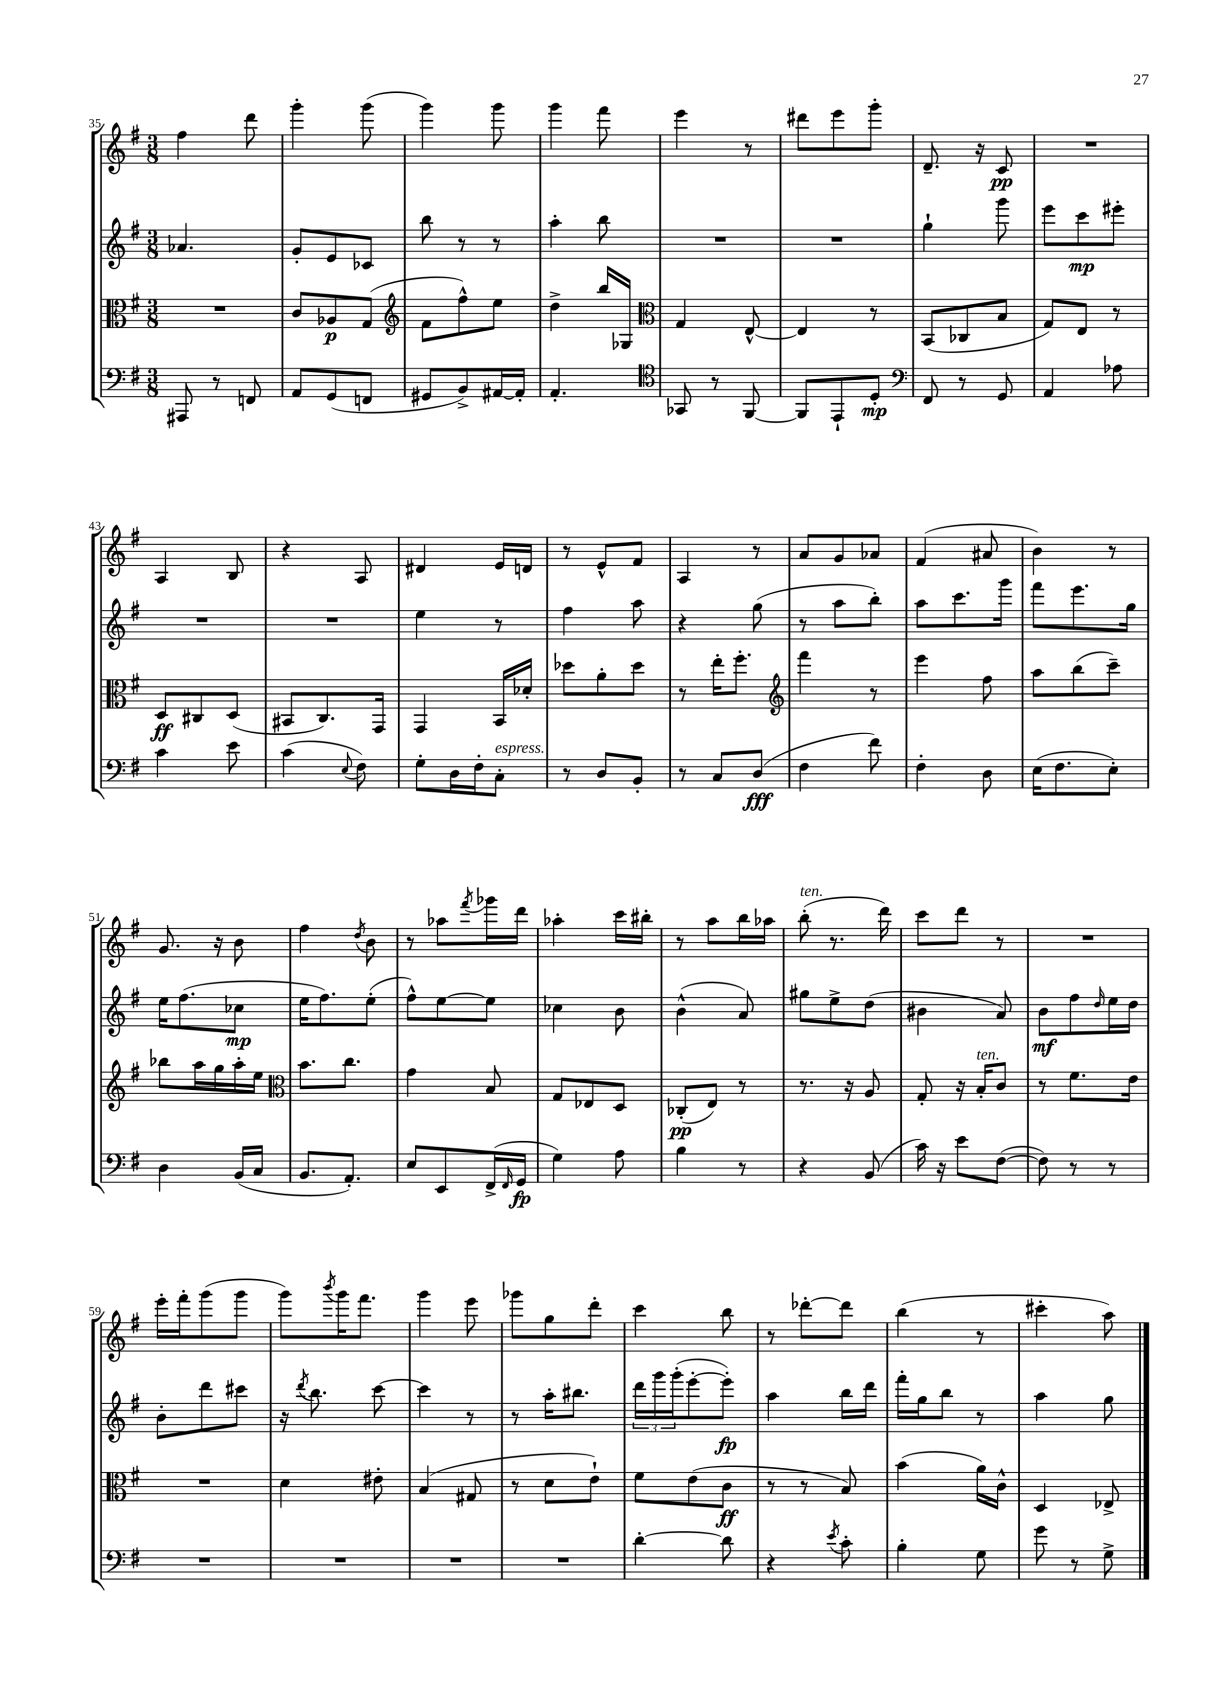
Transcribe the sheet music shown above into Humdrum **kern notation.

**kern	**kern	**kern	**kern
*staff4	*staff3	*staff2	*staff1
*clefF4	*clefC3	*clefG2	*clefG2
*k[f#]	*k[f#]	*k[f#]	*k[f#]
*M3/8	*M3/8	*M3/8	*M3/8
8AAA#	4.r	4.a-	4ff#
8r	.	.	.
8FF	.	.	8ddd
=	=	=	=
8AA	8c	8g'	4ggg'
(8GG	8A-	8e	.
8FF	(8G	8c-	(8ggg
=	=	=	=
*	*clefG2	*	*
8GG#	8f#	8bb	4ggg)
8BB^)	8ff#^^)	8r	.
[16AA#	8ee	8r	8ggg
16AA#']	.	.	.
=	=	=	=
4.AA'	4dd^	4aa'	4ggg
.	16bb	8bb	8fff#
.	16G-	.	.
=	=	=	=
*clefC4	*clefC3	*	*
8GG-	4G	4.r	4eee
8r	.	.	.
[8FF#	[8E^^	.	8r
=	=	=	=
8FF#]	4E]	4.r	8ddd#
8EE`	.	.	8eee
8D'	8r	.	8ggg'
=	=	=	=
*clefF4	*	*	*
8FF#	(8BB	4gg`	8.d~
8r	8C-	.	.
.	.	.	16r
8GG	8B	8ggg	8c
=	=	=	=
4AA	8G)	8eee	4.r
.	8E	8ccc	.
8A-	8r	8eee#'	.
=	=	=	=
4c	8D	4.r	4A
.	8C#	.	.
8e	(8D	.	8B
=	=	=	=
(4c	8BB#	4.r	4r
.	8.C)	.	.
8qqE	.	.	.
8F#)	.	.	8A
.	16GG	.	.
=	=	=	=
8G'	4GG	4ee	4d#
16D	.	.	.
16F#'	.	.	.
8C'	16BB	8r	16e
.	16d-'	.	16d
=	=	=	=
8r	8dd-	4ff#	8r
8D	8a'	.	8e^^
8BB'	8dd-	8aa	8f#
=	=	=	=
8r	8r	4r	4A
8C	16ee'	.	.
.	8.ff#'	.	.
(8D	.	(8gg	8r
=	=	=	=
*	*clefG2	*	*
4F#	4fff#	8r	8a
.	.	8aa	8g
8f#)	8r	8bb')	8a-
=	=	=	=
4F#'	4eee	8aa	(4f#
.	.	8.ccc	.
8D	8ff#	.	8a#
.	.	16ggg	.
=	=	=	=
(16E	8aa	8fff#	4b)
8.F#	.	.	.
.	(8bb	8.eee	.
8E')	8ccc~)	.	8r
.	.	16gg	.
=	=	=	=
4D	8bb-	16ee	8.g
.	.	(8.ff#	.
.	16aa	.	.
.	16gg	.	16r
(16BB	16aa'	8cc-	8b
16C	16ee	.	.
=	=	=	=
*	*clefC3	*	*
8.BB	8.b	16ee	4ff#
.	.	8.ff#)	.
8.AA')	8.cc	.	.
.	.	.	8qdd
.	.	(8ee'	8b
=	=	=	=
8E	4g	8ff#^^)	8r
8EE	.	[8ee	8aa-
.	.	.	8qfff#
(16FF#^	8B	8ee]	16ggg-
16qqFF#	.	.	.
16GG	.	.	16ddd
=	=	=	=
4G)	8G	4cc-	4aa-'
.	8E-	.	.
8A	8D	8b	16ccc
.	.	.	16bb#'
=	=	=	=
4B	(8C-'	(4b^^	8r
.	8E)	.	8aa
8r	8r	8a)	16bb
.	.	.	16aa-
=	=	=	=
4r	8.r	8gg#	(8bb'
.	.	8ee^	8.r
.	16r	.	.
(8BB	8A	(8dd	.
.	.	.	16ddd)
=	=	=	=
16c)	8G'	4b#	8ccc
16r	.	.	.
8e	16r	.	8ddd
.	16B'	.	.
([8F#	8c	8a)	8r
=	=	=	=
8F#])	8r	8b	4.r
8r	8.f#	8ff#	.
.	.	16qqdd	.
8r	.	16ee	.
.	16e	16dd	.
=	=	=	=
4.r	4.r	8b'	16eee'
.	.	.	16fff#'
.	.	8ddd	(8ggg
.	.	8ccc#	8ggg
=	=	=	=
4.r	4d	16r	8ggg)
.	.	8qddd	.
.	.	8.bb	.
.	.	.	8qbbb
.	.	.	16ggg
.	.	.	8.fff#
.	8e#'	[8ccc	.
=	=	=	=
4.r	(4B	4ccc]	4ggg
.	8G#	8r	8eee
=	=	=	=
4.r	8r	8r	8ggg-
.	8d	16aa'	8gg
.	.	8.bb#	.
.	8e`)	.	8ddd'
=	=	=	=
[4d'	8f#	24ddd	4ccc
.	.	24ggg	.
.	.	(24ggg'	.
.	(8e	[8eee'	.
8d]	8c	8eee'])	8bb
=	=	=	=
4r	8r	4aa	8r
.	8r	.	[8ddd-'
8qe	.	.	.
8c'	8B)	16bb	8ddd-]
.	.	16ddd	.
=	=	=	=
4B'	(4b	16fff#'	(4bb
.	.	16gg	.
.	.	8bb	.
8G	16a)	8r	8r
.	16c^^	.	.
=	=	=	=
8g	4D	4aa	4ccc#'
8r	.	.	.
8G^	8E-^	8gg	8aa)
==	==	==	==
*-	*-	*-	*-
